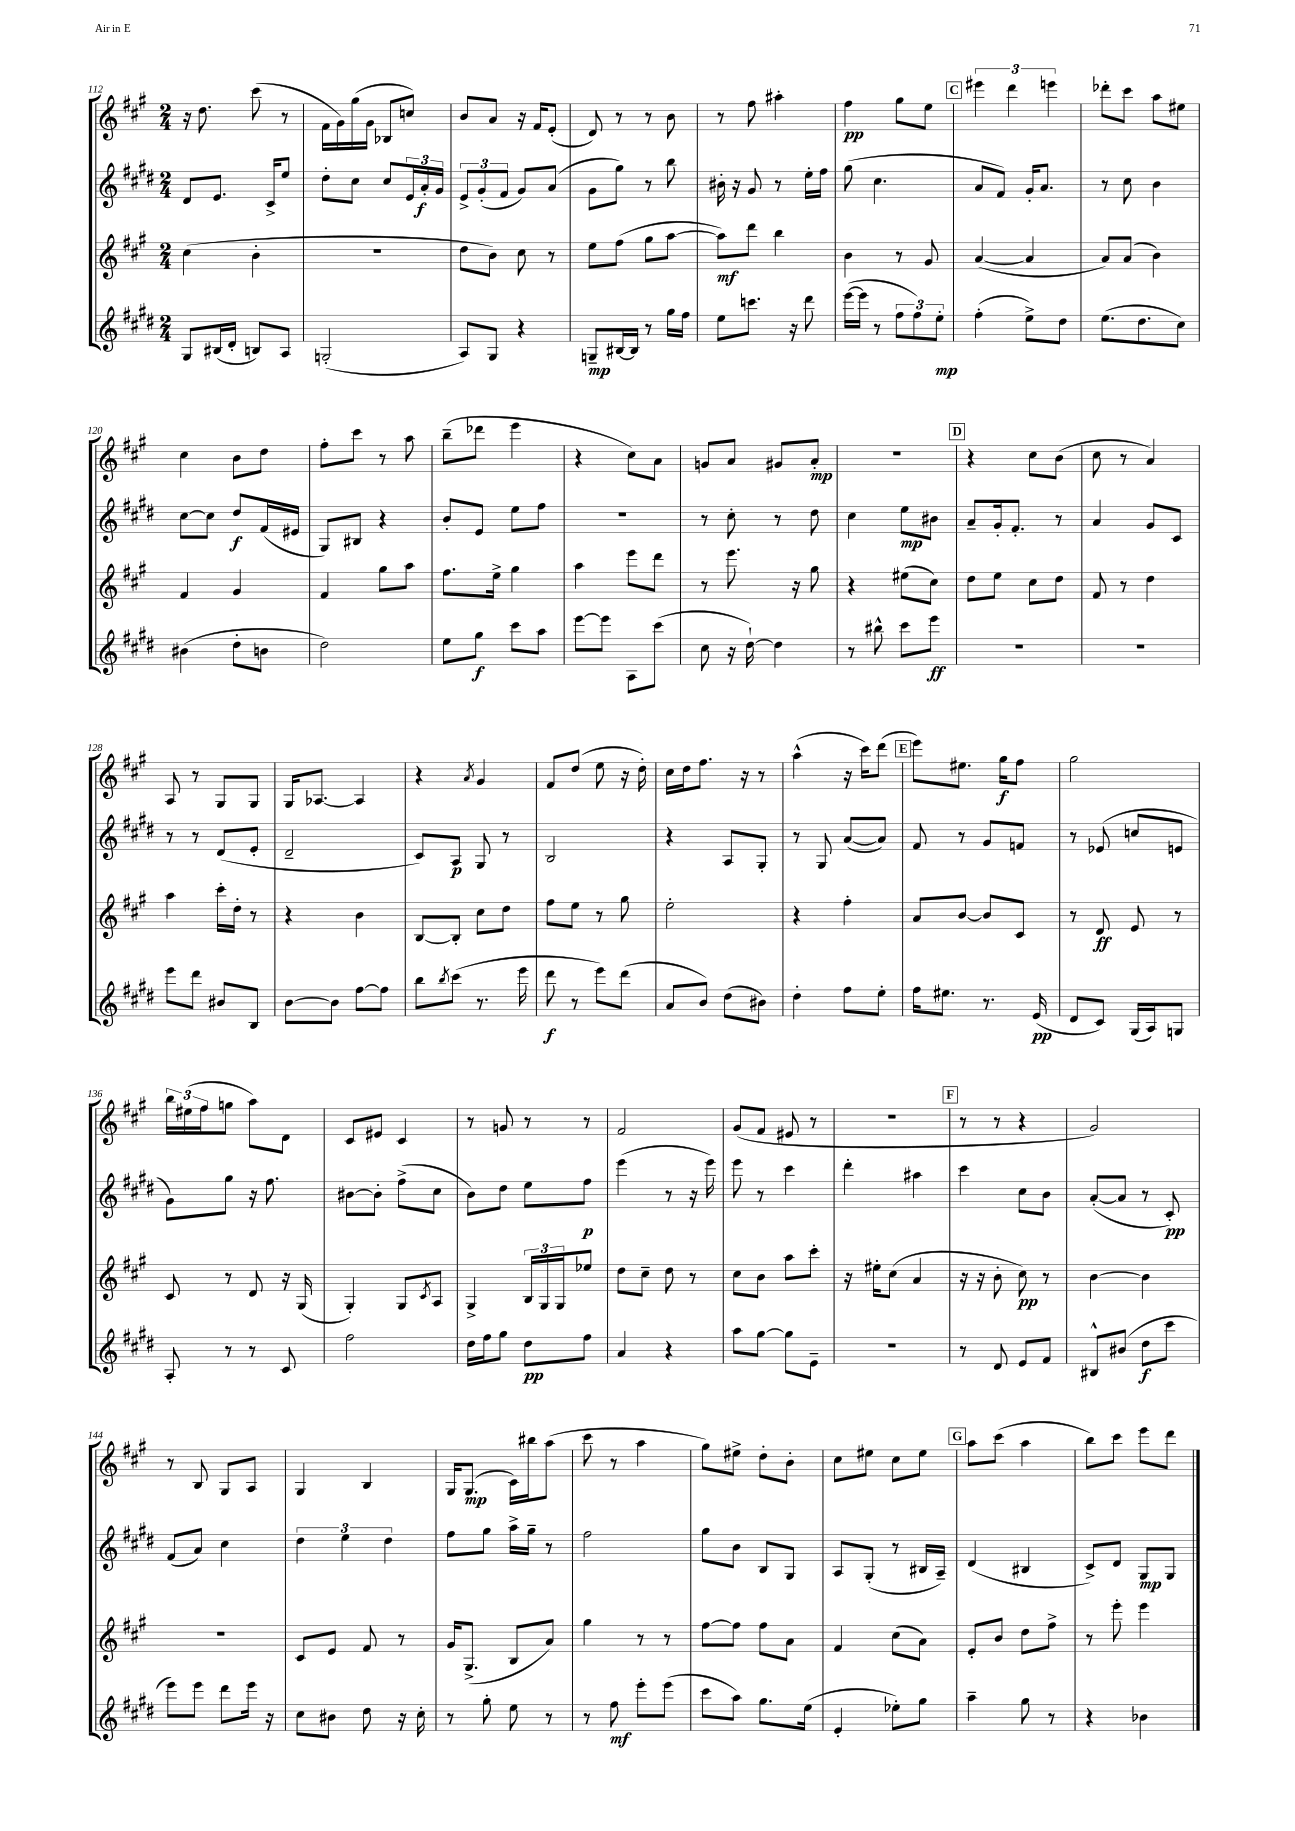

**kern	**kern	**kern	**kern
*staff4	*staff3	*staff2	*staff1
*clefG2	*clefG2	*clefG2	*clefG2
*k[f#c#g#d#]	*k[f#c#g#]	*k[f#c#g#d#]	*k[f#c#g#]
*M2/4	*M2/4	*M2/4	*M2/4
8G#	(4cc#	8d#	16r
.	.	.	8.dd
(16B#	.	8.e	.
16d#'	.	.	.
8B)	4b'	.	(8ccc#
.	.	16c#^	.
8A	.	8ee	8r
=	=	=	=
(2G'	2r	8dd#'	16f#
.	.	.	16g#)
.	.	8cc#	(16gg#
.	.	.	16g#
.	.	8cc#	8B-
.	.	24e	8cc)
.	.	24a'	.
.	.	24g#	.
=	=	=	=
8A)	8dd	12e^	8b
.	.	(12g#'	.
8G#	8b)	.	8a
.	.	12f#	.
4r	8cc#	8g#)	16r
.	.	.	16f#
.	8r	(8a	(8e'
=	=	=	=
8G~	8ee	8g#	8d)
[16B#	(8ff#	8gg#)	8r
16B#]	.	.	.
8r	8gg#	8r	8r
16gg#	[8aa	8bb	8b
16ff#	.	.	.
=	=	=	=
8ee	8aa])	16b#'	8r
.	.	16r	.
8.ccc	8ddd	8g#	8ff#
.	4bb	8r	4aa#'
16r	.	.	.
8ddd#	.	16ee'	.
.	.	16ff#	.
=	=	=	=
([16eee	4b	(8gg#	4ff#
16eee]	.	.	.
8r	.	4.cc#	.
12ff#	8r	.	8gg#
12ff#)	.	.	.
.	8g#	.	8ee
12ee'	.	.	.
=	=	=	=
(4ff#'	([4a	8a	6eee#
.	.	8f#)	.
.	.	.	6ddd
8ee^)	4a]	16g#'	.
.	.	8.a	.
.	.	.	6eee
8dd#	.	.	.
=	=	=	=
(8.ee	8a)	8r	8ddd-'
.	(8a	8cc#	8ccc#
8.dd#	.	.	.
.	4b)	4b	8aa
8cc#)	.	.	8ee#
=	=	=	=
(4b#	4f#	[8cc#	4cc#
.	.	8cc#]	.
8dd#'	4g#	8dd#	8b
8b	.	(16f#	8dd
.	.	16e#	.
=	=	=	=
2dd#)	4f#	8G#)	8ff#'
.	.	8B#	8ccc#
.	8gg#	4r	8r
.	8aa	.	8aa
=	=	=	=
8ee	8.ff#	8b'	(8bb~
8gg#	.	8e	8ddd-
.	16ee^	.	.
8ccc#	4gg#	8ee	4eee
8aa	.	8ff#	.
=	=	=	=
[8eee	4aa	2r	4r
8eee]	.	.	.
8A	8eee	.	8cc#)
(8ccc#	8ddd	.	8a
=	=	=	=
8cc#	8r	8r	8g
16r	8.eee	8cc#'	8a
[16dd#`)	.	.	.
4dd#]	.	8r	8g#
.	16r	.	.
.	8gg#	8dd#	8a'
=	=	=	=
8r	4r	4cc#	2r
8bb#^^	.	.	.
8ccc#	(8ee#	8ee	.
8eee	8cc#)	8b#	.
=	=	=	=
2r	8dd	8a~	4r
.	8ee	16g#'	.
.	.	8.f#'	.
.	8cc#	.	8cc#
.	8dd	8r	(8b
=	=	=	=
2r	8f#	4a	8cc#
.	8r	.	8r
.	4dd	8g#	4a)
.	.	8c#	.
=	=	=	=
8eee	4aa	8r	8A
8ddd#	.	8r	8r
8b#	16ccc#'	(8d#	8G#
.	16dd'	.	.
8B	8r	8e'	8G#
=	=	=	=
[8b	4r	2d#~	16G#
.	.	.	[8.A-
8b]	.	.	.
[8ff#	4b	.	4A-]
8ff#]	.	.	.
=	=	=	=
8bb	[8B	8c#)	4r
8qbb	.	.	.
(8ccc#	8B']	8A	.
.	.	.	8qa
8.r	8cc#	8G#	4g#
.	8dd	8r	.
16eee	.	.	.
=	=	=	=
8ddd#	8ff#	2B	8f#
8r	8ee	.	(8dd
8eee)	8r	.	8ee
(8ddd#	8gg#	.	16r
.	.	.	16dd')
=	=	=	=
8a	2ee'	4r	16cc#
.	.	.	16dd
8b)	.	.	8.ff#
(8dd#	.	8A	.
.	.	.	16r
8b#)	.	8G#'	8r
=	=	=	=
4dd#'	4r	8r	(4aa^^
.	.	8G#	.
8ff#	4ff#'	([8a	16r
.	.	.	16ccc#)
8ee'	.	8a])	(8ddd
=	=	=	=
16ff#	8a	8f#	8eee)
8.ee#	.	.	.
.	[8b	8r	8.ee#
8.r	8b]	8g#	.
.	.	.	16gg#
.	8c#	8f	8ff#
(16e	.	.	.
=	=	=	=
8d#	8r	8r	2gg#
8c#)	8d	(8e-	.
(16G#	8e	8cc	.
16A)	.	.	.
8G	8r	8e	.
=	=	=	=
8A'	8c#	8g#)	24bb
.	.	.	(24ee#
.	.	.	24ff#
8r	8r	8gg#	8gg
8r	8d	16r	8aa)
.	.	8.ff#	.
8c#	16r	.	8d
.	(16G#	.	.
=	=	=	=
2ff#	4G#')	[8b#	8c#
.	.	8b#']	8e#
.	8G#	(8ff#^	4c#
.	8qc#	.	.
.	8A	8cc#	.
=	=	=	=
16dd#	4G#^	8b)	8r
16ff#	.	.	.
8gg#	.	8dd#	8g
8dd#	24B	8ee	8r
.	24G#	.	.
.	24G#	.	.
8ff#	8ee-	8ff#	8r
=	=	=	=
4a	8dd	(4eee	2f#
.	8cc#~	.	.
4r	8dd	8r	.
.	8r	16r	.
.	.	16eee)	.
=	=	=	=
8aa	8cc#	8eee	(8g#
[8gg#	8b	8r	8f#
8gg#]	8aa	4ccc#	8e#
8e~	8ccc#'	.	8r
=	=	=	=
2r	16r	4ddd#'	2r
.	16ee#'	.	.
.	(8cc#	.	.
.	4a	4aa#	.
=	=	=	=
8r	16r	4ccc#	8r
.	16r	.	.
8d#	8b'	.	8r
8e	8cc#)	8cc#	4r
8f#	8r	8b	.
=	=	=	=
8B#^^	[4b	([8a'	2g#)
(8b#	.	8a]	.
8dd#	4b]	8r	.
8ccc#	.	8c#')	.
=	=	=	=
8eee)	2r	(8f#	8r
8eee	.	8a)	8B
8ddd#	.	4cc#	8G#
16eee	.	.	8A
16r	.	.	.
=	=	=	=
8cc#	8c#	6dd#	4G#
8b#	8e	.	.
.	.	6ee	.
8dd#	8f#	.	4B
.	.	6dd#	.
16r	8r	.	.
16cc#'	.	.	.
=	=	=	=
8r	16g#	8ff#	16G#
.	(8.G#^	.	(8.G#
8gg#'	.	8gg#	.
8ee	8B	16aa^	16c#)
.	.	16gg#~	16bb#
8r	8a)	8r	(8aa
=	=	=	=
8r	4gg#	2ff#	8ccc#
8ff#	.	.	8r
8eee'	8r	.	4aa
(8eee	8r	.	.
=	=	=	=
8ccc#	[8ff#	8gg#	8gg#)
8aa)	8ff#]	8b	8ee#^
8.gg#	8ff#	8B	8dd'
.	8a	8G#	8b'
(16ee	.	.	.
=	=	=	=
4e'	4f#	8A	8cc#
.	.	(8G#'	8ee#
8ee-')	(8cc#	8r	8cc#
8gg#	8a)	16B#	8ee#
.	.	16A~)	.
=	=	=	=
4aa~	8e'	(4d#	8aa
.	8b	.	(8ccc#
8gg#	8dd	4B#	4aa
8r	8ff#^	.	.
=	=	=	=
4r	8r	8c#^)	8bb)
.	8eee'	8d#	8ccc#
4b-	4eee	8G#	8eee
.	.	8G#	8ddd
==	==	==	==
*-	*-	*-	*-
